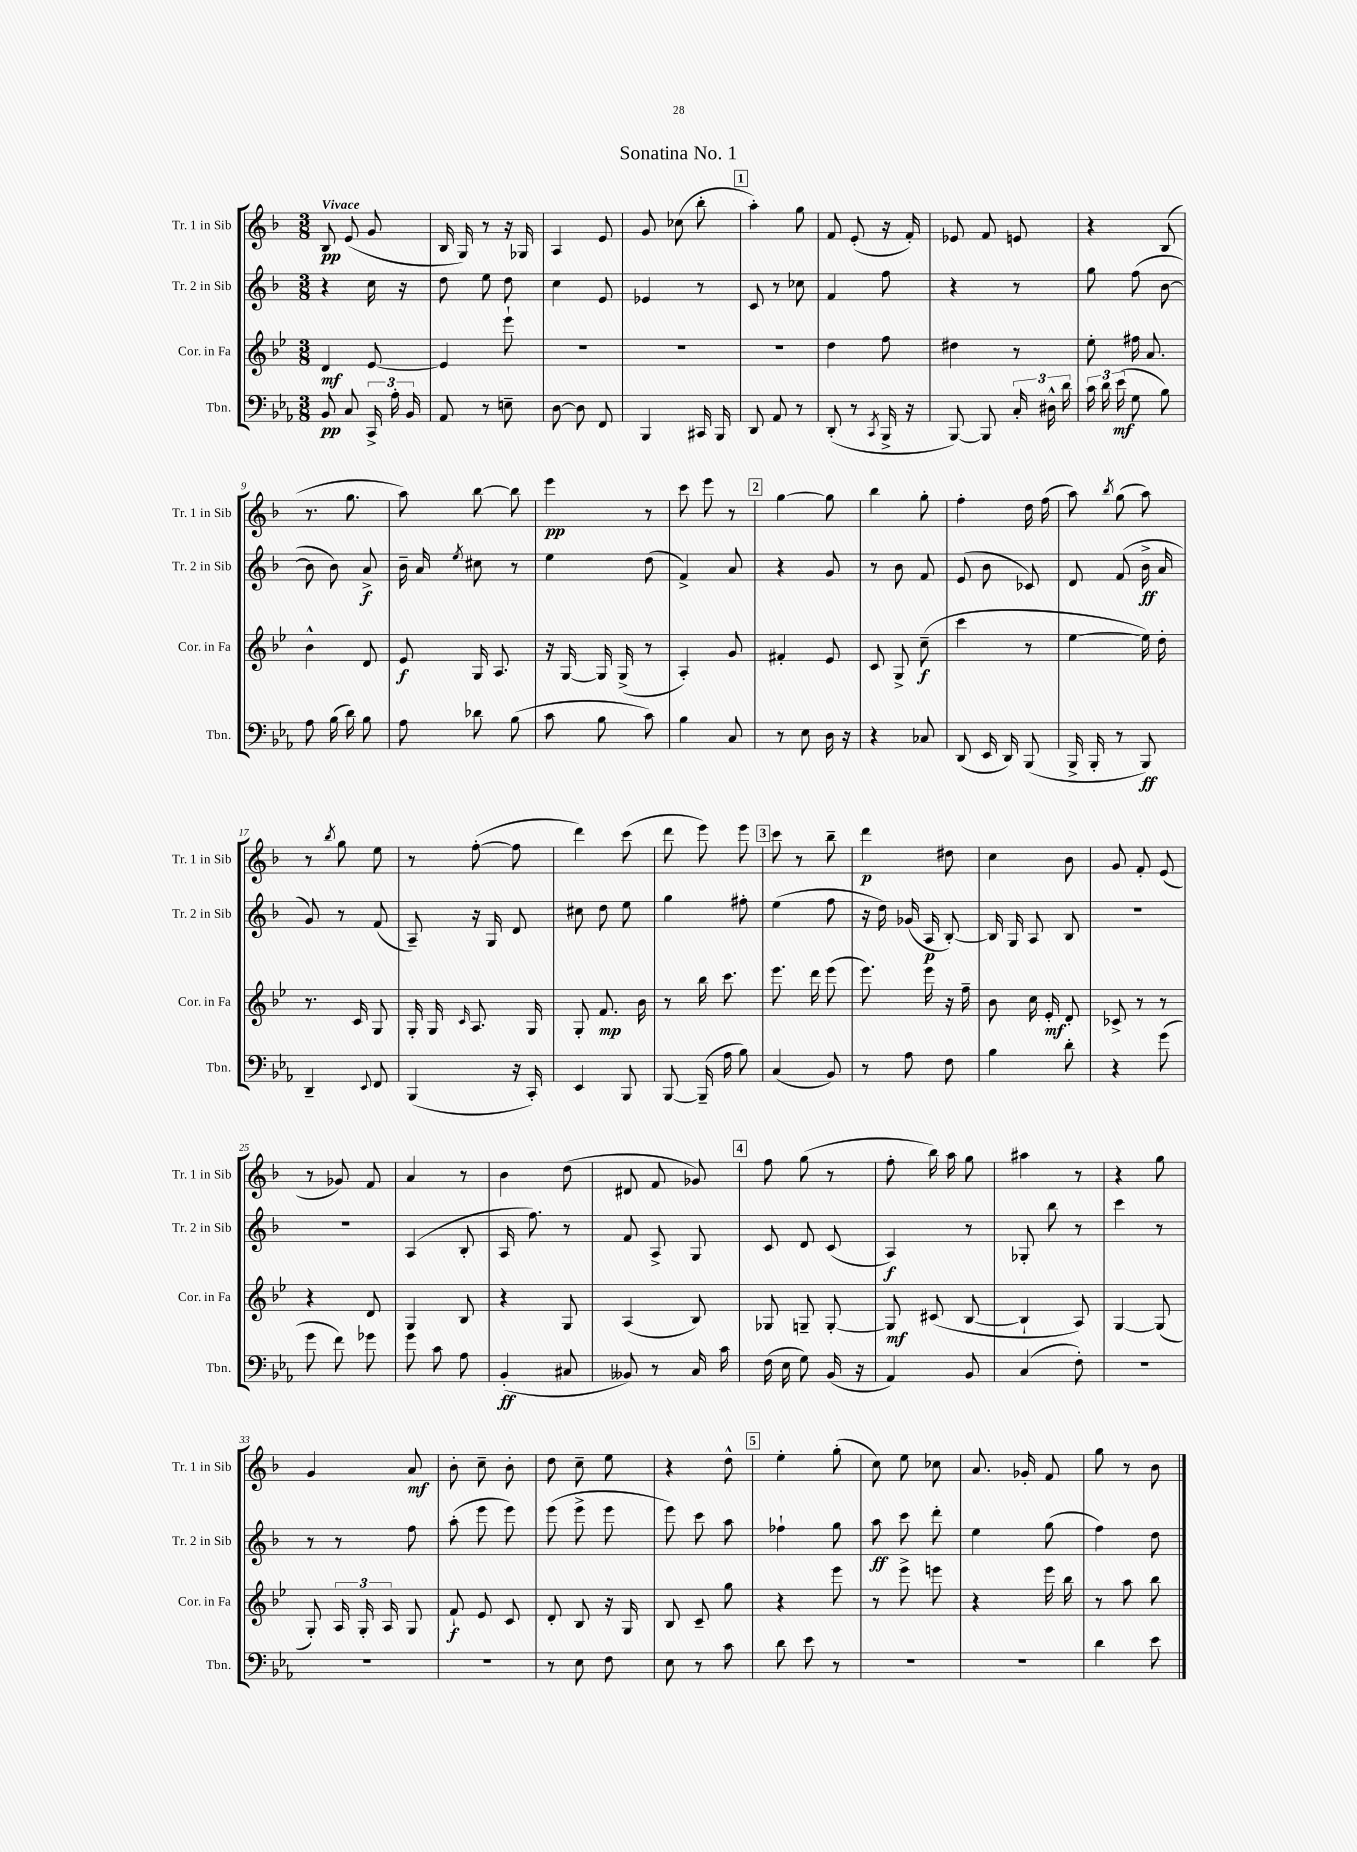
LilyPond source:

\header { title = "Sonatina No. 1" }
<<
\new StaffGroup <<
\new Staff = "s0" \with { instrumentName = "Tr. 1 in Sib" shortInstrumentName = "Tr. 1 in Sib" } {
    \clef treble \key f \major \numericTimeSignature \time 3/8 \tempo "Vivace"
    \autoBeamOff bes8\pp e'8( g'8 |
    bes16 g16) r8 r16 ges16 |
    a4 e'8 |
    g'8 ces''8( bes''8-. |
    \mark \markup { \box "1" } a''4-.) g''8 |
    f'8 e'8-.( r16 f'16-.) |
    ees'8 f'8 e'8 |
    r4 bes8( |
    r8. g''8. |
    a''8) bes''8~ bes''8 |
    e'''4\pp r8 |
    c'''8 e'''8 r8 |
    \mark \markup { \box "2" } g''4~ g''8 |
    bes''4 g''8-. |
    f''4-. d''16 f''16( |
    a''8) \acciaccatura { bes''8 } g''8( a''8) |
    r8 \acciaccatura { bes''8 } g''8 e''8 |
    r8 f''8~-.( f''8 |
    d'''4) c'''8( |
    d'''8 e'''8) e'''8 |
    \mark \markup { \box "3" } c'''8 r8 bes''8-- |
    d'''4\p dis''8 |
    c''4 bes'8 |
    g'8 f'8-. e'8( |
    r8 ges'8) f'8 |
    a'4 r8 |
    bes'4 d''8( |
    dis'8 f'8 ges'8) |
    \mark \markup { \box "4" } f''8 g''8( r8 |
    f''8-. bes''16) a''16 g''8 |
    ais''4 r8 |
    r4 g''8 |
    g'4 a'8\mf |
    bes'8-. c''8-- bes'8-. |
    d''8 c''8-- e''8 |
    r4 d''8-^ |
    \mark \markup { \box "5" } e''4-. g''8-.( |
    c''8) e''8 ces''8 |
    a'8. ges'16-. f'8 |
    g''8 r8 bes'8 \bar "|." |
}
\new Staff = "s1" \with { instrumentName = "Tr. 2 in Sib" shortInstrumentName = "Tr. 2 in Sib" } {
    \clef treble \key f \major \numericTimeSignature \time 3/8
    \autoBeamOff r4 c''16 r16 |
    d''8 e''8 d''8 |
    c''4 e'8 |
    ees'4 r8 |
    \mark \markup { \box "1" } c'8 r8 ces''8 |
    f'4 f''8 |
    r4 r8 |
    g''8 f''8( bes'8~ |
    bes'8 bes'8) a'8->\f |
    bes'16-- a'16 \acciaccatura { e''8 } cis''8 r8 |
    e''4 d''8( |
    f'4->) a'8 |
    \mark \markup { \box "2" } r4 g'8 |
    r8 bes'8 f'8 |
    e'8( bes'8 ces'8) |
    d'8 f'8( bes'16->\ff a'16 |
    g'8) r8 f'8( |
    a8--) r16 g16 d'8 |
    cis''8 d''8 e''8 |
    g''4 fis''8-. |
    \mark \markup { \box "3" } e''4( f''8 |
    r16 d''16) ges'16( a16\p bes8~-.) |
    bes16 g16 a8 bes8 |
    R4. |
    R4. |
    a4( bes8-. |
    a16 f''8.) r8 |
    f'8 a8-> g8 |
    \mark \markup { \box "4" } c'8 d'8 c'8( |
    a4\f) r8 |
    ges8-. bes''8 r8 |
    c'''4 r8 |
    r8 r8 f''8 |
    a''8-.( e'''8 e'''8) |
    e'''8( e'''8-> e'''8 |
    e'''8) c'''8 a''8 |
    \mark \markup { \box "5" } fes''4-! g''8 |
    a''8\ff c'''8 d'''8-. |
    e''4 g''8( |
    f''4) d''8 \bar "|." |
}
\new Staff = "s2" \with { instrumentName = "Cor. in Fa" shortInstrumentName = "Cor. in Fa" } {
    \clef treble \key bes \major \numericTimeSignature \time 3/8
    \autoBeamOff d'4\mf ees'8~ |
    ees'4 ees'''8-! |
    R4. |
    R4. |
    \mark \markup { \box "1" } R4. |
    d''4 f''8 |
    dis''4 r8 |
    ees''8-. fis''16 a'8. |
    bes'4-^ d'8 |
    ees'8\f g16 a8. |
    r16 g16~ g16 g16->( r8 |
    a4-.) g'8 |
    \mark \markup { \box "2" } fis'4-. ees'8 |
    c'8 g8-> c''8--\f( |
    c'''4 r8 |
    ees''4~ ees''16) d''16-. |
    r8. c'16 g8 |
    g16-. g16 \grace { c'16 } a8. g16 |
    g8-. f'8.\mp bes'16 |
    r8 bes''16 c'''8. |
    \mark \markup { \box "3" } ees'''8. d'''16 ees'''8( |
    ees'''8.) ees'''16 r16 f''16-- |
    bes'8 c''16 ees'16-.\mf d'8-. |
    ces'8-> r8 r8 |
    r4 d'8 |
    g4 bes8 |
    r4 g8 |
    a4( bes8) |
    \mark \markup { \box "4" } ges8 g8-- g8~-. |
    g8\mf cis'8( bes8~ |
    bes4-! a8) |
    g4~ g8( |
    g8-.) \tuplet 3/2 { a16 g16-. a16 } g8 |
    f'8-!\f ees'8 c'8 |
    d'8-. bes8 r16 g16 |
    bes8 c'8-- g''8 |
    \mark \markup { \box "5" } r4 ees'''8 |
    r8 ees'''8-> e'''8 |
    r4 ees'''16 bes''16 |
    r8 a''8 bes''8 \bar "|." |
}
\new Staff = "s3" \with { instrumentName = "Tbn." shortInstrumentName = "Tbn." } {
    \clef bass \key ees \major \numericTimeSignature \time 3/8
    \autoBeamOff bes,8\pp c8 \tuplet 3/2 { c,16-> aes16-. bes,16 } |
    aes,8 r8 e8-- |
    d8~ d8 f,8 |
    bes,,4 cis,16 bes,,16 |
    \mark \markup { \box "1" } d,8 aes,8 r8 |
    d,8-.( r8 \acciaccatura { c,8 } bes,,16-> r16 |
    bes,,8~) bes,,8 \tuplet 3/2 { c16-. dis16-^ d'16 } |
    \tuplet 3/2 { c'16 d'16 ees'16\mf( } g8 bes8) |
    aes8 bes16( d'16) bes8 |
    aes8 des'8 bes8( |
    c'8 bes8 c'8) |
    bes4 c8 |
    \mark \markup { \box "2" } r8 ees8 d16 r16 |
    r4 ces8 |
    d,8( ees,16 d,16) bes,,8( |
    bes,,16-> bes,,16-. r8 bes,,8\ff) |
    d,4-- \appoggiatura { ees,8 } f,8 |
    bes,,4( r16 c,16-.) |
    ees,4 bes,,8 |
    bes,,8~ bes,,16--( aes16 bes8) |
    \mark \markup { \box "3" } c4( bes,8) |
    r8 aes8 f8 |
    bes4 d'8-. |
    r4 g'8( |
    g'8 f'8) ges'8 |
    g'8 c'8 aes8 |
    bes,4-.\ff( cis8 |
    beses,8) r8 c16 c'16 |
    \mark \markup { \box "4" } f16( ees16 g8) bes,16( r16 |
    aes,4) bes,8 |
    c4( f8-.) |
    R4. |
    R4. |
    R4. |
    r8 ees8 f8 |
    ees8 r8 c'8 |
    \mark \markup { \box "5" } d'8 ees'8 r8 |
    R4. |
    R4. |
    d'4 ees'8 \bar "|." |
}
>>
>>
